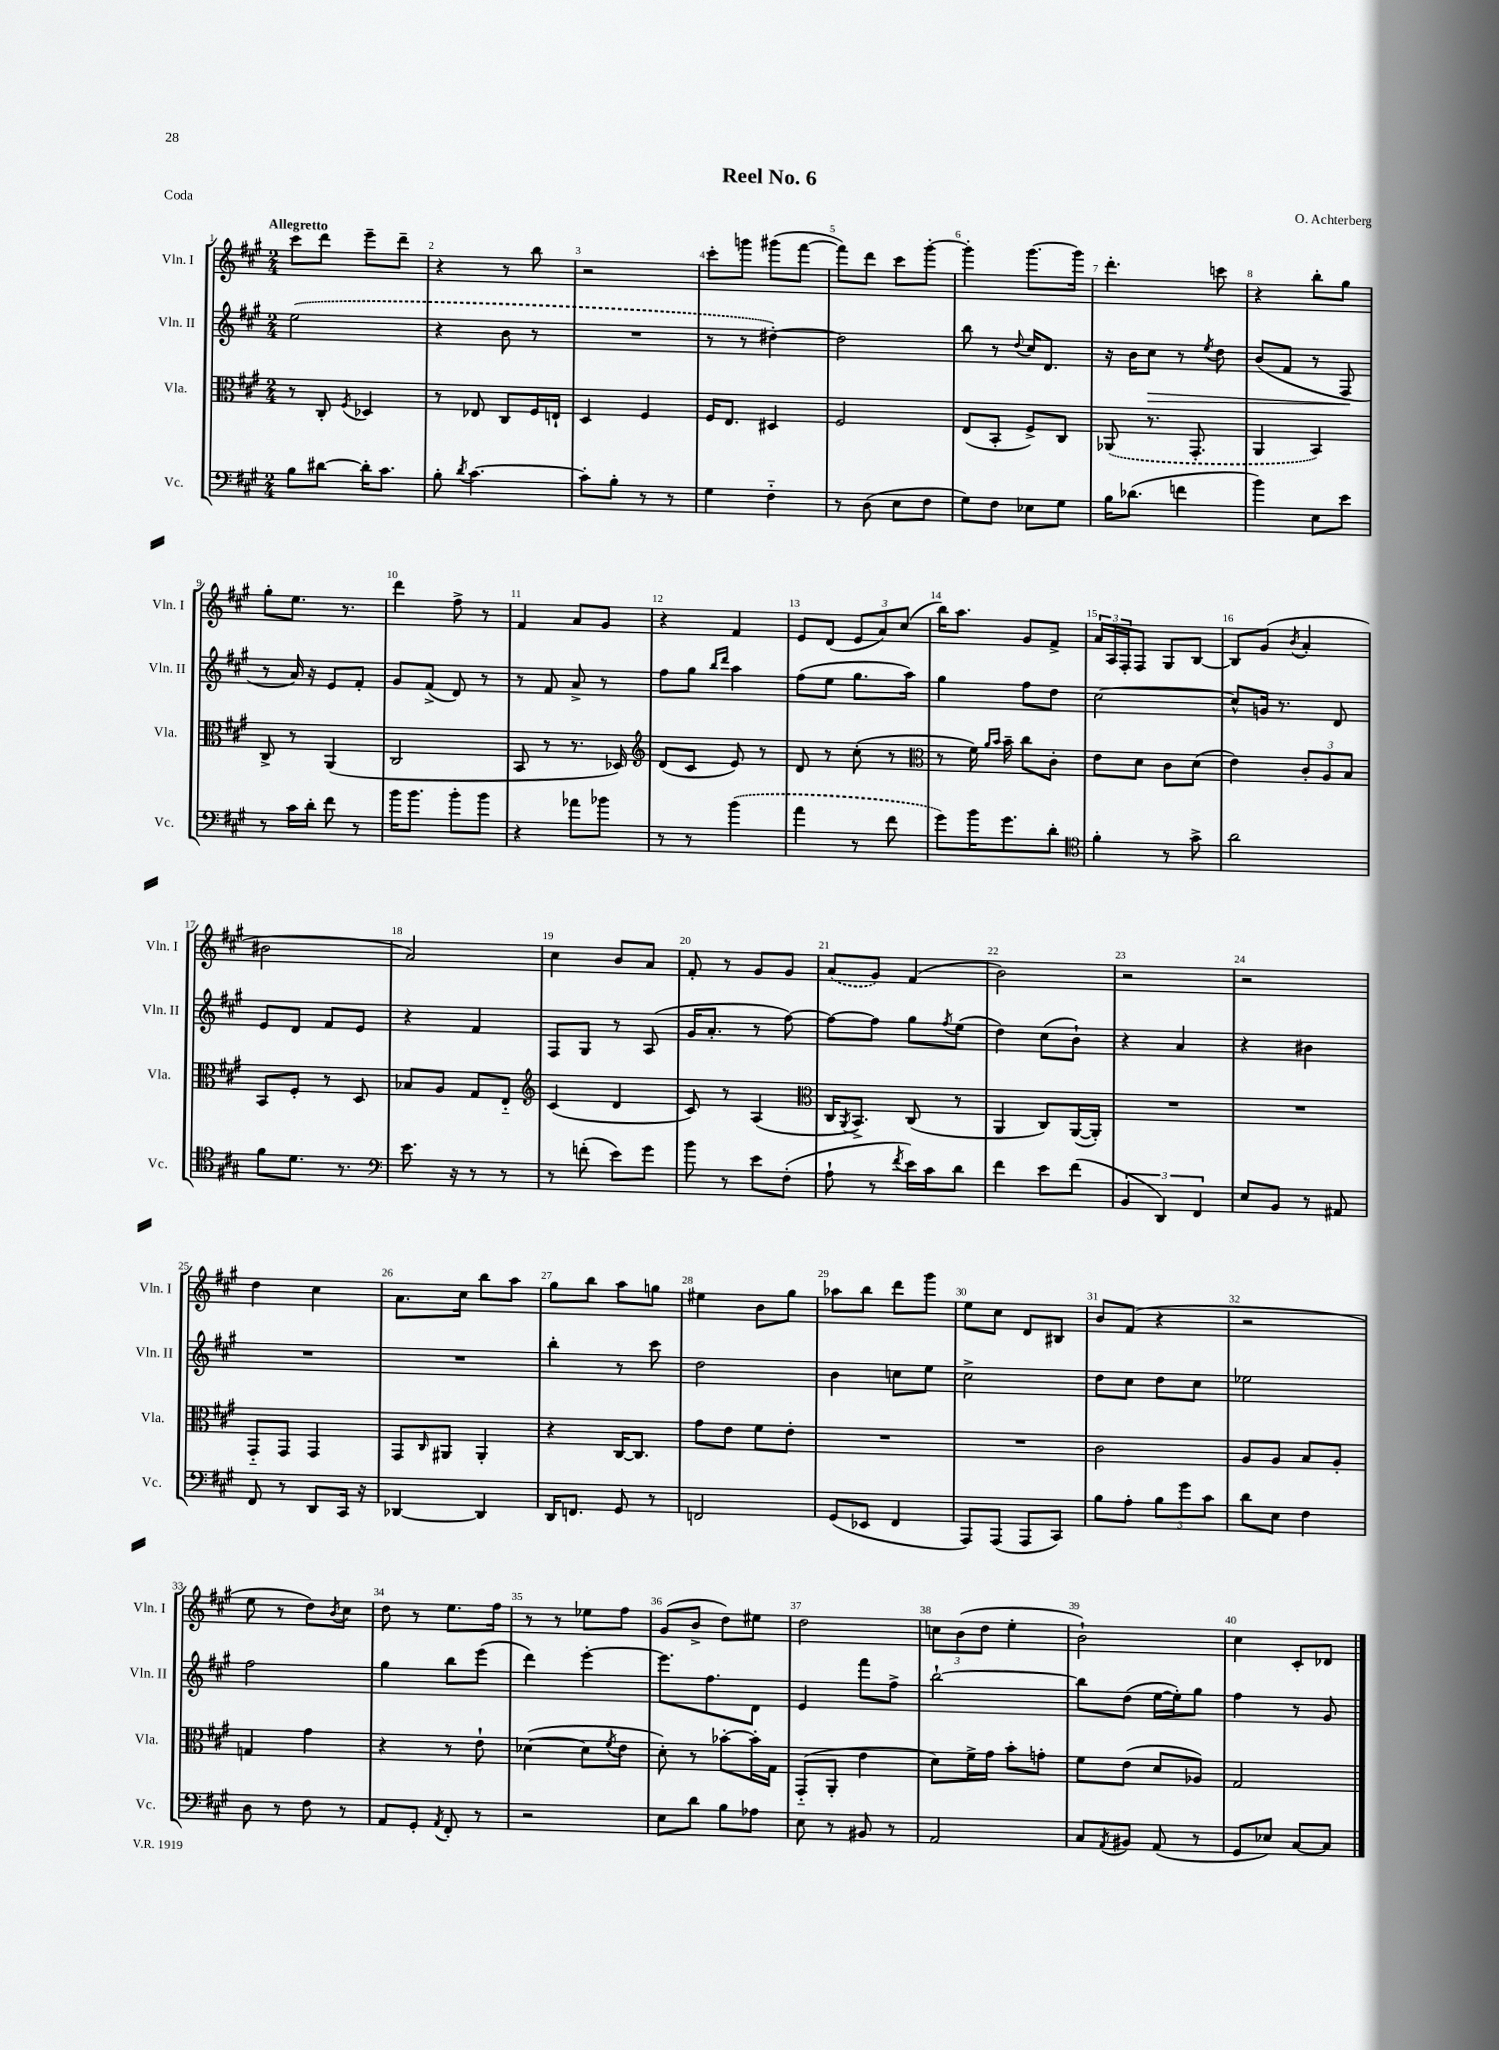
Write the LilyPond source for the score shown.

\header { title = "Reel No. 6" composer = "O. Achterberg" piece = "Coda" }
<<
\new StaffGroup <<
\new Staff = "s0" \with { instrumentName = "Vln. I" shortInstrumentName = "Vln. I" } {
    \clef treble \key a \major \numericTimeSignature \time 2/4 \tempo "Allegretto"
    cis'''8 d'''8 e'''8-- d'''8-- |
    r4 r8 b''8 |
    r2 |
    cis'''8-. g'''8 gis'''8( fis'''8~ |
    fis'''8) d'''8 cis'''8 gis'''8~-. |
    gis'''4-. gis'''8.~ gis'''16 |
    d'''4.-. c'''8 |
    r4 b''8-. gis''8 |
    gis''8-. e''8. r8. |
    d'''4 fis''8-> r8 |
    fis'4 a'8 gis'8 |
    r4 fis'4 |
    e'8 d'8( \tuplet 3/2 { e'8 a'8) cis''8( } |
    b''16) a''8. gis'8 fis'8-> |
    \tuplet 3/2 { a'16 a16 fis16-. } fis8 gis8 b8~ |
    b8 gis'8( \acciaccatura { b'8 } a'4-. |
    bis'2 |
    a'2) |
    cis''4 b'8 a'8 |
    fis'8-. r8 gis'8 gis'8 |
    \once \slurDashed a'8( gis'8) fis'4( |
    b'2) |
    r2 |
    r2 |
    d''4 cis''4 |
    a'8. cis''16 b''8 a''8 |
    gis''8 b''8 a''8 g''8 |
    eis''4 b'8 gis''8 |
    aes''8 b''8 d'''8 gis'''8 |
    e''8 cis''8 d'8 bis8 |
    b'8 fis'8( r4 |
    r2 |
    e''8 r8 d''8) \acciaccatura { b'8 } cis''8 |
    d''8 r8 e''8. fis''16 |
    r8 r8 ees''8 fis''8 |
    gis'8( b'8-> d''8) eis''8 |
    d''2 |
    \tuplet 3/2 { c''8 b'8( d''8 } e''4-. |
    b'2-!) |
    cis''4 cis'8-. des'8 \bar "|." |
}
\new Staff = "s1" \with { instrumentName = "Vln. II" shortInstrumentName = "Vln. II" } {
    \clef treble \key a \major \numericTimeSignature \time 2/4
    \once \slurDashed e''2( |
    r4 b'8 r8 |
    R2 |
    r8 r8 dis''4~-.) |
    dis''2 |
    b''8 r8 \appoggiatura { d''8 } cis''16 d'8. |
    r16 b'16 cis''8\> r8 \acciaccatura { e''8 } d''8 |
    b'8( fis'8 r8 fis8\! |
    r8 a'16) r16 e'8 fis'8-. |
    gis'8 fis'8->( d'8) r8 |
    r8 fis'8 a'8-> r8 |
    fis''8 gis''8 \grace { b''16 d'''16 } a''4 |
    fis''8( e''8 gis''8. a''16) |
    gis''4 fis''8 d''8 |
    cis''2~ |
    cis''8-^ g'16 r8. d'8 |
    e'8 d'8 fis'8 e'8 |
    r4 fis'4 |
    fis8 gis8 r8 a8( |
    gis'16 a'8.-. r8 fis''8~) |
    fis''8~ fis''8 gis''8 \acciaccatura { fis''8 } e''8( |
    d''4) cis''8( b'8-!) |
    r4 a'4 |
    r4 bis'4 |
    R2 |
    R2 |
    b''4-. r8 cis'''8 |
    d''2 |
    b'4 c''8 e''8 |
    cis''2-> |
    d''8 cis''8 d''8 cis''8 |
    ees''2 |
    fis''2 |
    gis''4 b''8 e'''8( |
    d'''4) e'''4~-. |
    e'''8. fis''8. d'8 |
    e'4 fis'''8 fis''8-> |
    b''2~-! |
    b''8 d''8( e''16~ e''16-.) gis''8 |
    fis''4 r8 gis'8 \bar "|." |
}
\new Staff = "s2" \with { instrumentName = "Vla." shortInstrumentName = "Vla." } {
    \clef alto \key a \major \numericTimeSignature \time 2/4
    r8 cis8-. \acciaccatura { fis8 } des4 |
    r8 ees8 cis8 fis16 e16-! |
    d4 fis4 |
    fis16 e8. dis4 |
    fis2 |
    e8( b,8-. fis8->) cis8 |
    \once \slurDashed aes,8( r8. gis,8.-. |
    a,4 b,4) |
    cis8-> r8 a,4( |
    cis2 |
    b,8 r8 r8. des16) |
    \clef treble d'8( cis'8 e'8) r8 |
    d'8 r8 cis''8-.( r8 |
    \clef alto r8 fis'16) \grace { a'16 b'16 } b'16-- cis''8 cis'8-. |
    e'8 d'8 cis'8 d'8( |
    e'4) \tuplet 3/2 { cis'8-. a8 b8 } |
    b,8 fis8-. r8 d8 |
    bes8 a8 gis8 e8-_ |
    \clef treble cis'4( d'4 |
    cis'8) r8 a4( |
    \clef alto cis16 \acciaccatura { a,8 } b,8.->) cis8( r8 |
    a,4 cis8) a,16~( a,16-.) |
    R2 |
    R2 |
    gis,8-_ gis,8 gis,4 |
    gis,8 \grace { cis16 } ais,8 ais,4-. |
    r4 cis16~ cis8. |
    gis'8 e'8 fis'8 e'8-. |
    R2 |
    R2 |
    cis'2 |
    a8 a8 b8 a8-. |
    g4 gis'4 |
    r4 r8 e'8-! |
    des'4~( des'8 \acciaccatura { fis'8 } e'8 |
    d'8-.) r8 bes'8~-. bes'16-. gis16 |
    gis,8-_( a,8-. e'4 |
    d'8) fis'16-> gis'16 b'8-. g'8-. |
    fis'8 e'8( d'8 aes8) |
    gis2 \bar "|." |
}
\new Staff = "s3" \with { instrumentName = "Vc." shortInstrumentName = "Vc." } {
    \clef bass \key a \major \numericTimeSignature \time 2/4
    b8 dis'8~ dis'16-. cis'8. |
    b8-. \acciaccatura { d'8 } cis'4.~ |
    cis'8-. b8-. r8 r8 |
    gis4 fis4-_ |
    r8 d8( e8 fis8 |
    gis8) fis8 ees8 gis8 |
    b16 des'8.( f'4 |
    b'4) e8 e'8 |
    r8 cis'16 d'16-. fis'8 r8 |
    b'16 b'8. b'8-. b'8 |
    r4 aes'8 bes'8 |
    r8 r8 \once \slurDashed b'4( |
    a'4 r8 fis'8 |
    gis'8) b'16 gis'8. d'8-. |
    \clef tenor fis'4-. r8 gis'8-> |
    a'2 |
    fis'8 d'8. r8. |
    \clef bass e'8. r16 r8 r8 |
    r8 f'8-.( e'8) gis'8 |
    b'8 r8 e'8 fis8-.( |
    a8-! r8 \acciaccatura { fis'8 } e'16) cis'16 d'8 |
    fis'4 e'8 fis'8( |
    \tuplet 3/2 { b,4 d,4) fis,4 } |
    e8 b,8 r8 ais,8 |
    fis,8 r8 d,8 cis,16 r16 |
    des,4~ des,4 |
    d,16 f,8. gis,8 r8 |
    f,2 |
    gis,8( ees,8 fis,4 |
    a,,8) a,,8( a,,8 cis,8) |
    b8 a8-. \tuplet 3/2 { b8 gis'8 cis'8 } |
    d'8 e8 fis4 |
    d8 r8 fis8 r8 |
    a,8 gis,8-. \acciaccatura { a,8 } fis,8-. r8 |
    r2 |
    e8 d'8 b8 aes8 |
    e8 r8 bis,8 r8 |
    a,2 |
    cis8 \acciaccatura { a,8 } bis,8 a,8( r8 |
    gis,8 ees8) cis8~ cis8 \bar "|." |
}
>>
>>
\layout { \context { \Score \override BarNumber.break-visibility = ##(#f #t #t) barNumberVisibility = #all-bar-numbers-visible } }
